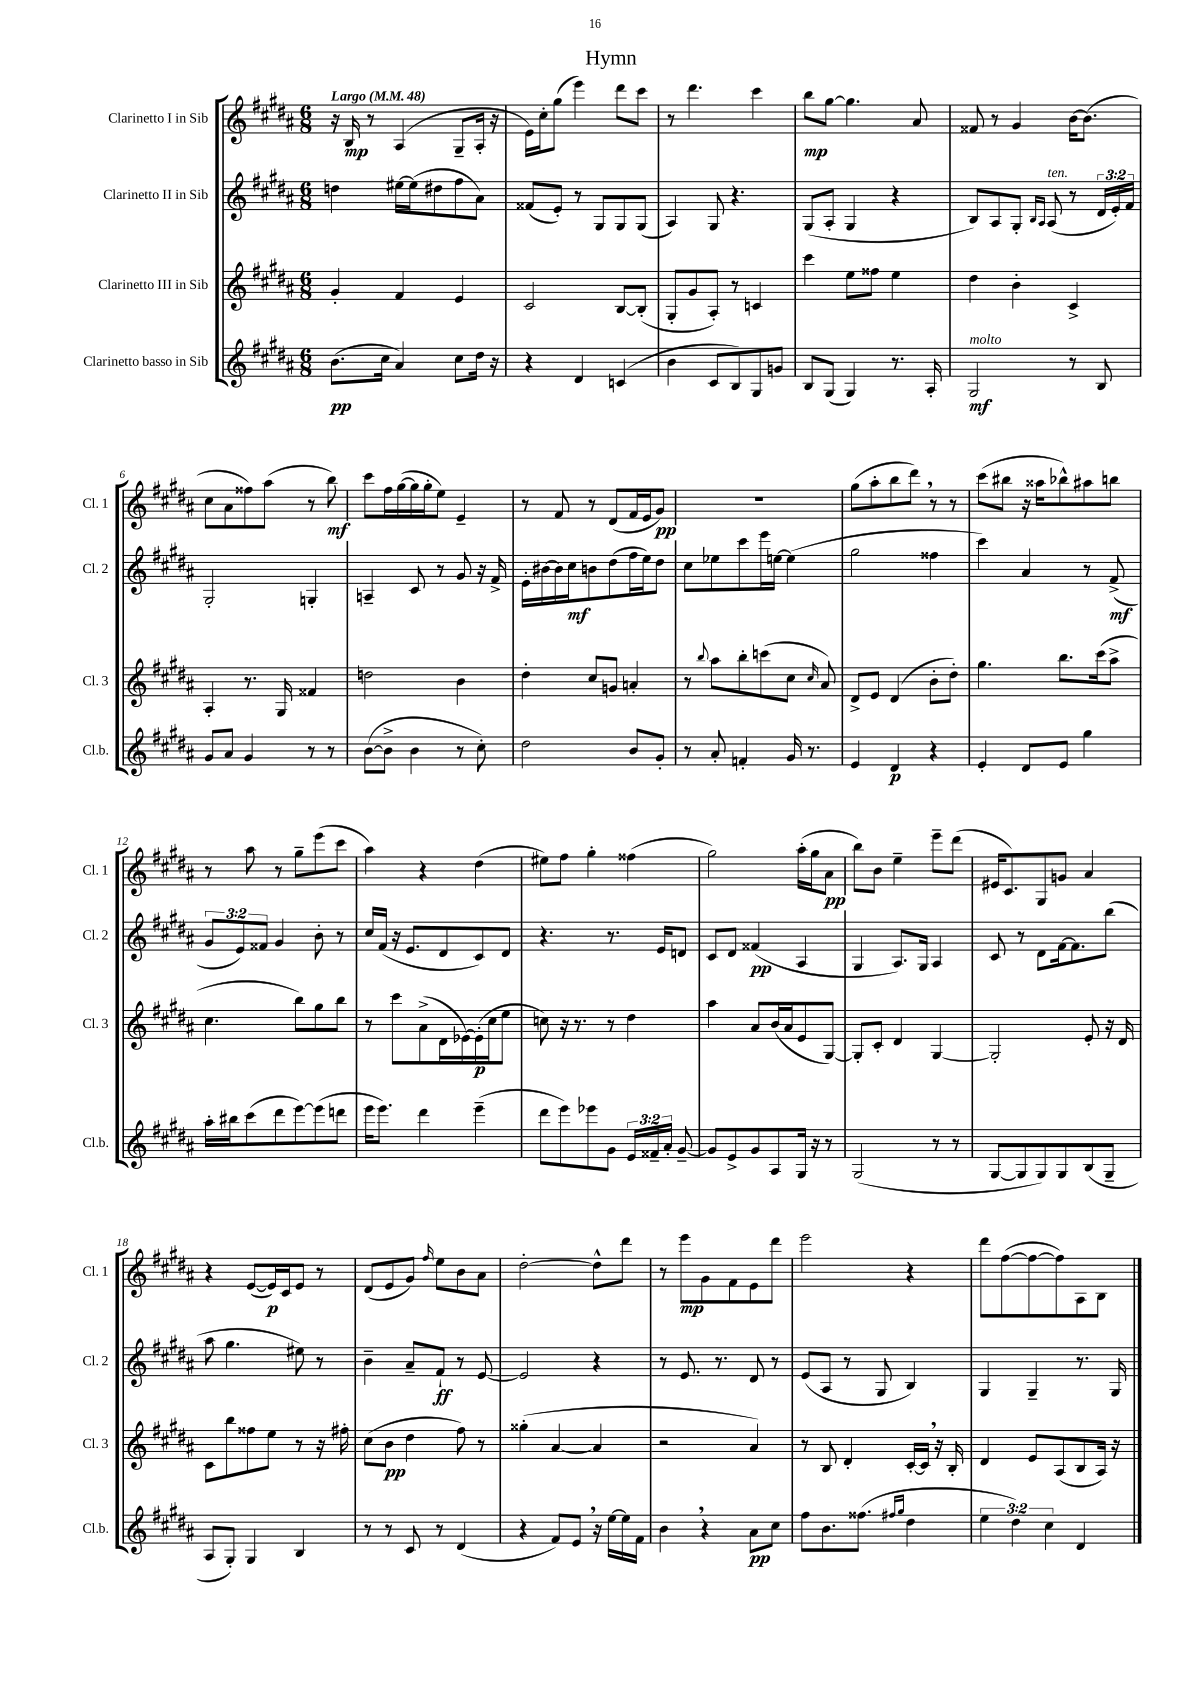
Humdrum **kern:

**kern	**kern	**kern	**kern
*staff4	*staff3	*staff2	*staff1
*clefG2	*clefG2	*clefG2	*clefG2
*k[f#c#g#d#a#]	*k[f#c#g#d#a#]	*k[f#c#g#d#a#]	*k[f#c#g#d#a#]
*M6/8	*M6/8	*M6/8	*M6/8
*MM48	*MM48	*MM48	*MM48
(8.b	4g#'	4dd	16r
.	.	.	16B
.	.	.	8r
16cc#	.	.	.
4a#)	4f#	[16ee#	(4A#
.	.	(16ee#]	.
.	.	8dd#	.
8cc#	4e	8ff#	8G#~
16dd#	.	8a#)	16A#'
16r	.	.	16r
=	=	=	=
4r	2c#	(8f##	16e)
.	.	.	16cc#'
.	.	8e')	(8gg#
4d#	.	8r	4eee)
.	.	8G#	.
(4c	[8B	8G#	8ddd#
.	(8B']	(8G#	8ccc#
=	=	=	=
4b	8G#'	4A#)	8r
.	8g#	.	4.ddd#
8c#	8A#')	8G#	.
8B)	8r	4.r	.
8G#	4c	.	4ccc#
8g	.	.	.
=	=	=	=
8B	4ccc#	(8G#	8bb
(8G#	.	8A#'	[8gg#
4G#)	8ee	4G#	4.gg#]
.	8ff##	.	.
8.r	4ee	4r	.
.	.	.	8a#
16A#'	.	.	.
=	=	=	=
2G#	4dd#	8B)	8f##
.	.	8A#	8r
.	4b'	8G#'	4g#
.	.	16qqB	.
.	.	16qqA#	.
.	.	(8A#	.
8r	4c#^	8r	[16b
.	.	.	(8.b]
8B	.	24d#	.
.	.	24e')	.
.	.	24f#	.
=	=	=	=
8g#	4A#'	2G#'	8cc#
8a#	.	.	8a#
4g#	8.r	.	8ff##)
.	.	.	(8aa#
.	16G#	.	.
8r	4f##	4G'	8r
8r	.	.	8bb)
=	=	=	=
([8b	2dd	4A~	8ccc#
8b^]	.	.	16ff#
.	.	.	([16gg#
4b	.	8c#	16gg#]
.	.	.	16gg#'
.	.	8r	8ee)
8r	4b	8g#	4e~
8cc#')	.	16r	.
.	.	16f#^	.
=	=	=	=
2dd#	4dd#'	16e'	8r
.	.	[16b#	.
.	.	16b#]	8f#
.	.	16cc#	.
.	8cc#	8b	8r
.	8g	(8dd#	(8d#
8b	4a'	16ff#	16f#
.	.	16ee)	16e
8g#'	.	8dd#	8g#)
=	=	=	=
8r	8r	8cc#	2.r
.	8qqbb	.	.
8a#'	8aa#	8ee-	.
4f'	8bb'	8ccc#	.
.	(8ccc	16eee	.
.	.	[16ee	.
16g#	8cc#	(4ee]	.
8.r	.	.	.
.	16qqcc#	.	.
.	8a#)	.	.
=	=	=	=
4e	8d#^	2gg#	(8gg#
.	8e	.	8aa#'
4d#	(4d#	.	8bb
.	.	.	8ddd#)
4r	8b'	4ff##	8r
.	8dd#')	.	8r
=	=	=	=
4e'	4.gg#	4ccc#)	(8ccc#
.	.	.	8bb#
8d#	.	4a#	16r
.	.	.	16aa##
8e	8.bb	.	8bb-^^)
4gg#	.	8r	8aa#
.	(16ccc#	.	.
.	8aa#^	(8f#^	8bb
=	=	=	=
16aa#'	4.cc#	12g#	8r
16bb#	.	.	.
.	.	12e)	.
(8ccc#	.	.	8aa#
.	.	12f##	.
8ddd#	.	4g#	8r
[8eee)	8bb)	.	8gg#~
(8eee]	8gg#	8b'	(8eee
8ddd	8bb	8r	8ccc#
=	=	=	=
16eee	8r	16cc#	4aa#)
8.eee)	.	(16f#	.
.	8ccc#	16r	.
.	.	8.e	.
4ddd#	(8a#^	.	4r
.	16d#	8d#	.
.	[16e-)	.	.
(4eee~	(16e-']	8c#)	(4dd#
.	16cc#	.	.
.	8ee	8d#	.
=	=	=	=
8ddd#	8cc)	4.r	8ee#)
8eee)	16r	.	8ff#
.	8.r	.	.
8eee-	.	.	4gg#'
8g#	8r	8.r	.
24e	4dd#	.	(4ff##
24f##~	.	.	.
.	.	16e	.
24a#'	.	.	.
[8g#~	.	8d	.
=	=	=	=
8g#]	4aa#	8c#	2gg#)
8e^	.	8d#	.
8g#	8a#	(4f##	.
8A#	(16b	.	.
.	16a#	.	.
16G#	8e	4A#	(16aa#'
16r	.	.	16gg#
8r	[8G#)	.	8a#
=	=	=	=
(2G#	8G#']	4G#	8bb)
.	8c#'	.	8b
.	4d#	8.A#)	4ee~
.	.	16G#	.
8r	[4G#	4A#	8eee~
8r	.	.	(8ddd#
=	=	=	=
[8G#	2G#']	8c#	16e#
.	.	.	8.c#)
8G#]	.	8r	.
8G#)	.	8d#	8G#
8G#	.	[16f#	8g
.	.	8.f#]	.
(8B	8e'	.	4a#
8G#~	16r	(8bb	.
.	16d#	.	.
=	=	=	=
8A#	8c#	8aa#	4r
8G#')	8bb	4.gg#	.
4G#	8ff##	.	([8e
.	8ee	.	16e])
.	.	.	16c#
4B	8r	8ee#)	8e
.	16r	8r	8r
.	16ff#'	.	.
=	=	=	=
8r	(8cc#	4b~	(8d#
8r	8b	.	8e
8c#	4dd#	8a#~	8g#)
.	.	.	16qqff#
8r	.	8f#`	8ee
(4d#	8ff#)	8r	8b
.	8r	[8e	8a#
=	=	=	=
4r	(4gg##'	2e]	[2dd#'
8f#)	[4a#	.	.
8e	.	.	.
16r	4a#]	4r	8dd#^^]
[16ee	.	.	.
16ee]	.	.	8ddd#
16f#	.	.	.
=	=	=	=
4b	2r	8r	8r
.	.	8.e	8eee
4r	.	.	8g#
.	.	8.r	.
.	.	.	8f#
8a#	4a#)	8d#	8e
8cc#	.	8r	8ddd#
=	=	=	=
8ff#	8r	(8e	2eee
8.b	8B	8A#	.
.	4d#'	8r	.
(8.ff##	.	.	.
.	.	8G#	.
16qqff#	.	.	.
16qqgg#	.	.	.
4dd#	[16c#'	4B)	4r
.	16c#]	.	.
.	16r	.	.
.	16B'	.	.
=	=	=	=
6ee	4d#	4G#	8ddd#
.	.	.	([8ff#
6dd#)	.	.	.
.	8e	4G#~	8ff#_
6cc#	.	.	.
.	(8A#	.	8ff#])
4d#	8B	8.r	8A#
.	16A#)	.	8B
.	16r	16G#	.
==	==	==	==
*-	*-	*-	*-
